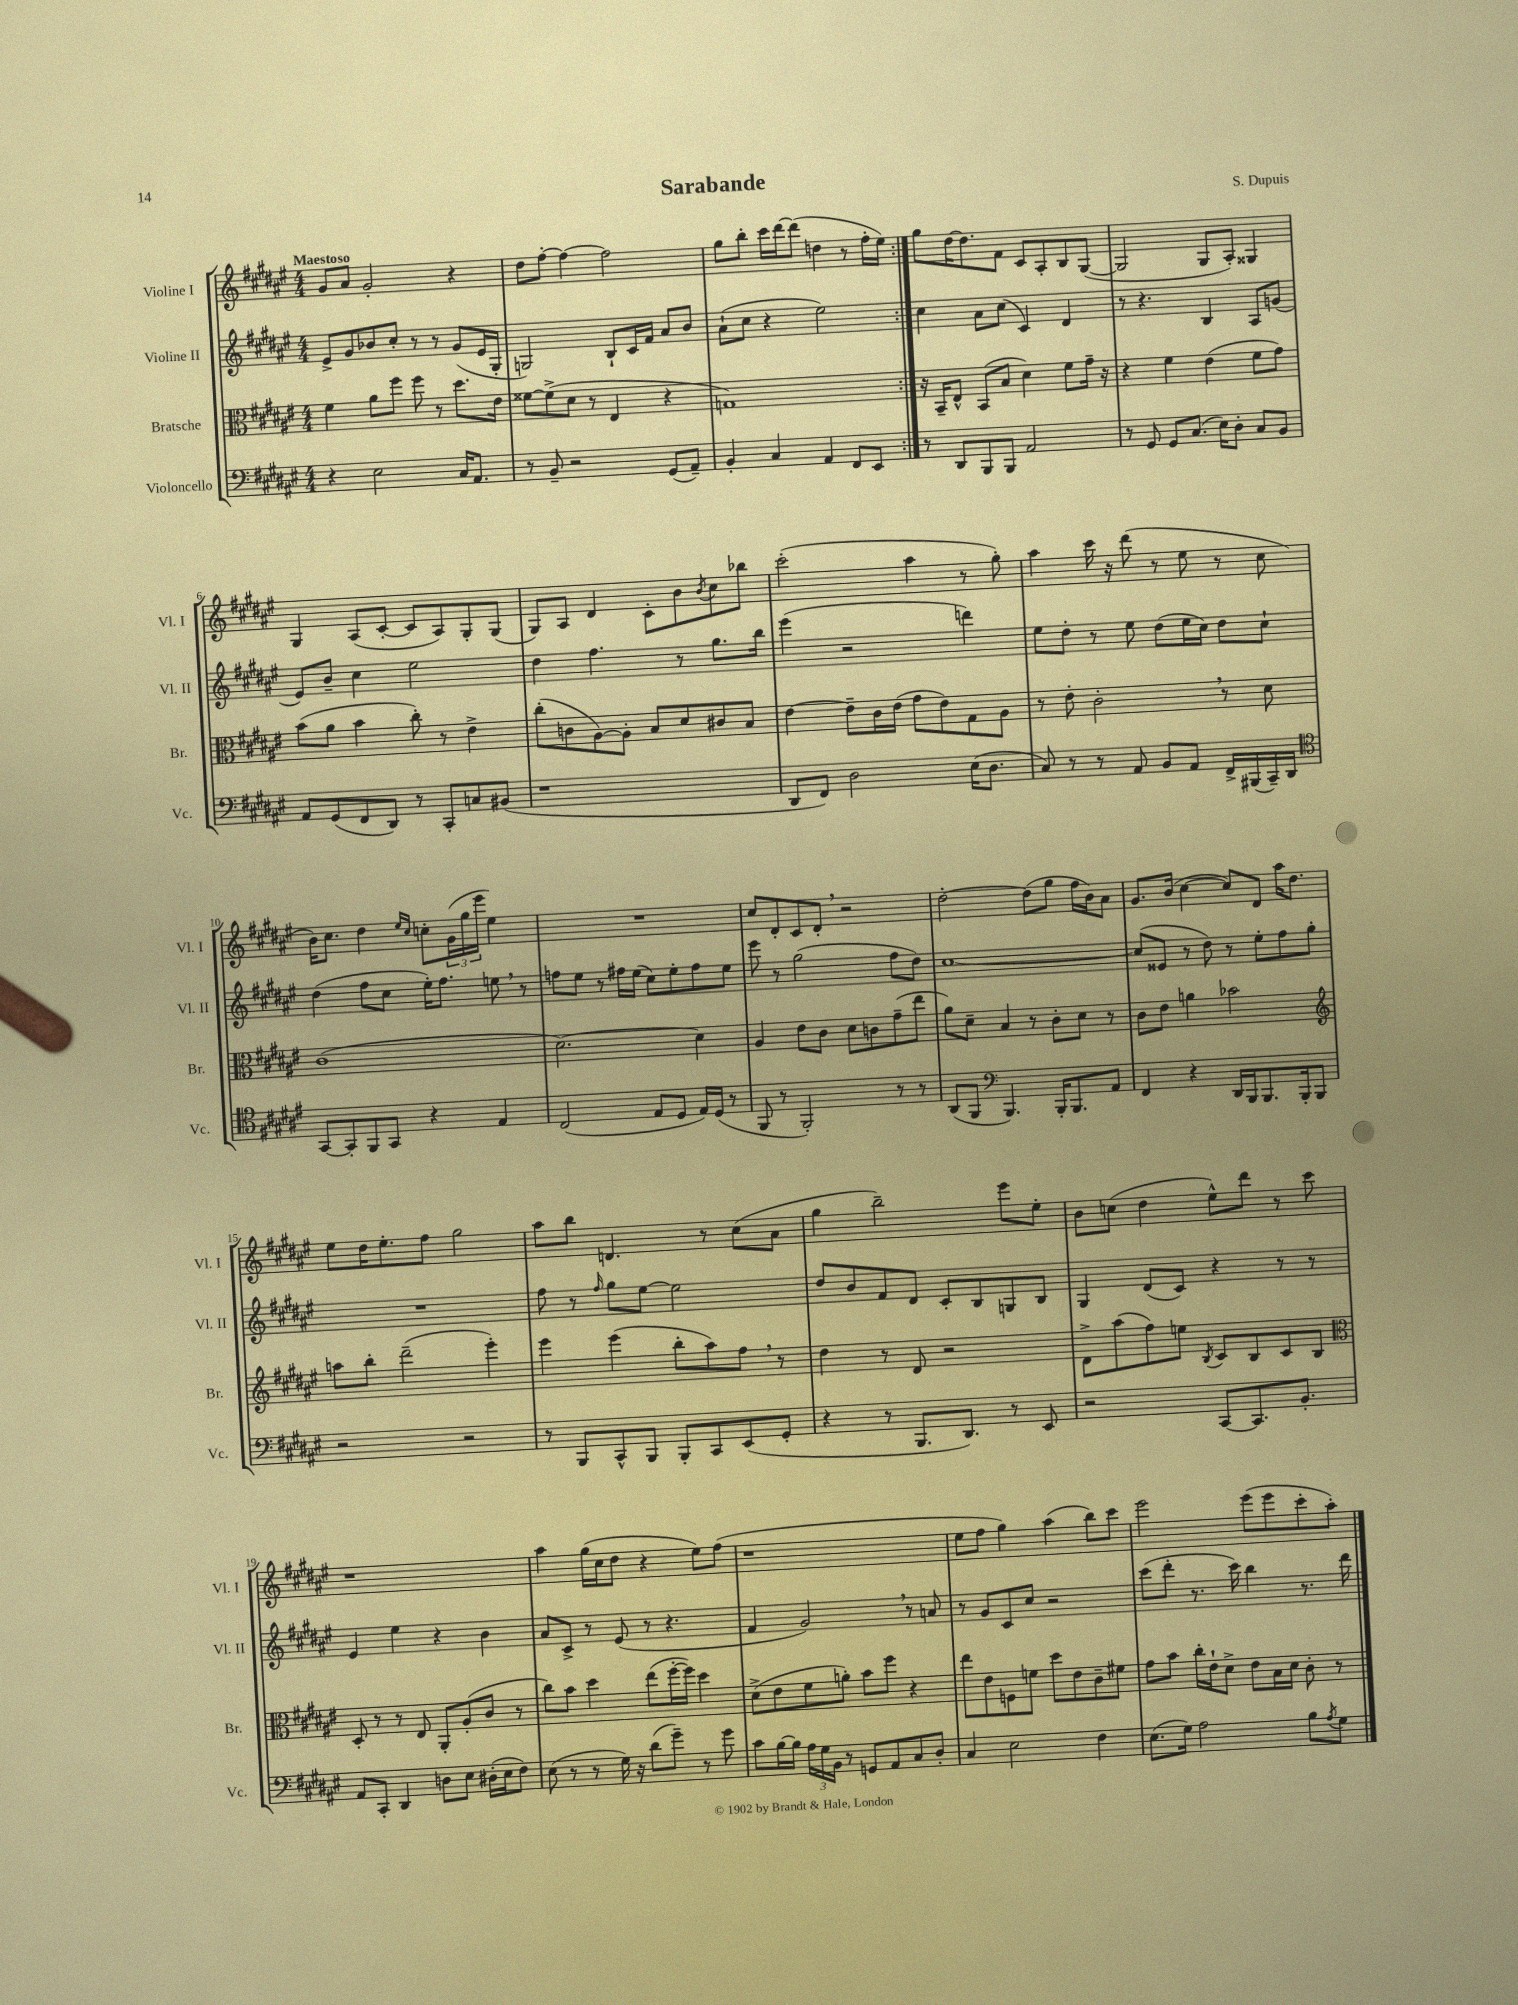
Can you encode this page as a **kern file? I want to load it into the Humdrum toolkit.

**kern	**kern	**kern	**kern
*staff4	*staff3	*staff2	*staff1
*clefF4	*clefC3	*clefG2	*clefG2
*k[f#c#g#d#a#e#]	*k[f#c#g#d#a#e#]	*k[f#c#g#d#a#e#]	*k[f#c#g#d#a#e#]
*M4/4	*M4/4	*M4/4	*M4/4
4r	4f#\	8e#^/L	8g#/L
.	.	8g#/	8a#/J
2E#\	8a#\L	8b-/	2g#'/
.	8ff#\J	8cc#'/J	.
.	8ff#\	8r	.
.	8r	8r	.
16C#/LK	8.dd#\L	(8g#/L	4r
8.AA#/J	.	.	.
.	.	16e#/L	.
.	16e#\Jk	16G#'/JJ	.
=	=	=	=
8r	[8f##\L	2G/)	8dd#\L
8BB~/	(8f##^\]	.	[8ff#'\J
2r	8d#\J	.	4ff#\_
.	8r	.	.
.	4E#/	8B`/L	2ff#\]
.	.	16c#/L	.
.	.	16f#/JJ	.
(8GG#/L	4r	8a#/L	.
8AA#~/J)	.	8b/J	.
=	=	=	=
4BB'/	1G)	(8a#`\L	8gg#\L
.	.	8cc#\J	8bb'\J
4C#/	.	4r	16ccc#\LL
.	.	.	[16ddd#\J
.	.	.	(8ddd#\]J
4AA#/	.	2ee#\)	4dd\
8FF#/L	.	.	8r
8EE#/J	.	.	16ff#'\LL
.	.	.	16ee#\JJ)
=:|!	=:|!	=:|!	=:|!
8r	16r	4cc#\	8gg#\L
.	16BB~/LK	.	.
8DD#/L	8E#^^/J	.	[16dd#\K
.	.	.	8.dd#\]
8BBB/	(8BB/L	8a#\L	.
8BBB/J	8B/J	(8cc#\J	8f#\J
2AA#/	4d#\)	4c#/)	8c#/L
.	.	.	8A#'/
.	8f#\L	4d#/	8B/
.	16g#~\Jk	.	([8G#/J
.	16r	.	.
=	=	=	=
8r	4r	8r	2G#/]
8GG#/	.	4.r	.
8GG#/L	4f#\	.	.
(8.C#/J	.	.	.
.	(4e#\	4B/	8G#/L
16E#\LK)	.	.	.
8D#'\J	.	.	8A#'/J)
8C#/L	8f#\L	8A#/L	4G##/
8BB/J	8g#\J)	(8g/J	.
=	=	=	=
8AA#/L	(8b\L	8e#/L)	4G#/
(8GG#/	8a#\J	8b~/J	.
8FF#/	4b\	4cc#\	(8A#/L
8DD#/J)	.	.	[8c#'/J
8r	8cc#'\)	2ee#\	8c#/]L
8CC#'/L	8r	.	8A#/)
8C/	4e#^\	.	8G#'/
(8BB#/J	.	.	(8G#/J
=	=	=	=
1r	(8cc#'\L	4dd#\	8G#/L)
.	8c\	.	8A#/J
.	[8A#\)	4.ff#\	4d#/
.	8A#'\]J	.	.
.	8B/L	.	8c#'\L
.	8d#/	8r	8b\
.	.	.	8qb/
.	8c#/	8.gg#\L	8cc#\
.	8B/J	.	8bb-\J
.	.	16bb\Jk	.
=	=	=	=
8DD#/L	[4e#\	(4eee#\	(2ccc#'\
8FF#/J)	.	.	.
2D#\	8e#~\]L	2r	.
.	16c#\L	.	.
.	(16e#\JJ	.	.
.	8g#\L	.	4aa#\
.	8e#\)	.	.
(16E#\LK	8G#\	4ddd\)	8r
8.D#\J	.	.	.
.	8A#\J	.	8gg#'\)
=	=	=	=
8C#/)	8r	8ee#\L	4aa#\
8r	8e#'\	8dd#'\J	.
8r	2c#'\	8r	16ccc#\
.	.	.	16r
8AA#/	.	8ee#\	(8ddd#\
8BB/L	.	(8dd#\L	8r
8AA#/J	.	16ee#\L	8ee#\
.	.	16cc#\JJ)	.
16FF#^/LL	8r	8dd#\L	8r
(16BBB#/	.	.	.
16CC#~/)	8d#\	8cc#`\J	8cc#\
16DD#/JJ	.	.	.
=	=	=	=
*clefC4	*	*	*
[8GG#/L	(1c#	(4dd#\	16b\LK)
.	.	.	8.cc#\J
8GG#'/]	.	.	.
8FF#/	.	8ff#\L	4dd#\
8GG#/J	.	8cc#\J	.
.	.	.	16qqee#/LL
.	.	.	16qqcc#/JJ
4r	.	16ee#'\LK)	8cc'\L
.	.	8.ff#\J	.
.	.	.	(24g#\L
.	.	.	24gg#\
.	.	.	24eee#\JJ
4E#/	.	8ee\	4ee#\)
.	.	8r	.
=	=	=	=
(2C#/	[2.d#\)	8ff\L	1r
.	.	8ee#\J	.
.	.	8r	.
.	.	16ff#\LL	.
.	.	(16ee#\JJ	.
8E#/L	.	8cc#\L)	.
8D#/J	.	8ee#'\	.
16E#/LL)	4d#\]	8ff#\	.
(16D#/JJ	.	.	.
8r	.	8ee#\J	.
=	=	=	=
8FF#/	4A#/	8eee#\	8cc#/L
8r	.	8r	8d#'/
2FF#'/)	8e#\L	(2gg#\	8c#/
.	8c#\J	.	8d#'/J
.	8d#\L	.	2r
.	8c\	.	.
8r	(8g#~\	8ff#\L	.
8r	8ee#\J	8dd#\J)	.
=	=	=	=
(8AA#/L	8a#\L)	[1cc#	[2dd#'\
8FF#/J	8d#~\J	.	.
*clefF4	*	*	*
4.BBB/)	4B/	.	.
.	8r	.	(8dd#\]L
16BBB'/LK	8c#'\L	.	8gg#\J
8.BBB/	.	.	.
.	8d#\J	.	16ff#\LL
.	.	.	16b\J)
8AA#/J	8r	.	8a#\J
=	=	=	=
4FF#/	8c#\L	(8cc#/]L	8.g#/L
.	8e#\J	8e##/J	.
.	.	.	(16b/Jk
4r	4a\	8r	[4cc#\
.	.	8dd#\)	.
16DD#/LL	2b-\	8r	8cc#/]L)
16BBB/J	.	.	.
8.BBB/	.	8ee#'\L	8d#/J
.	.	8ff#\	16aa#\LK
16BBB'/k	.	.	8.dd#\J
8BBB/J	.	8gg#'\J	.
=	=	=	=
*	*clefG2	*	*
2r	8aa\L	1r	8ee#\L
.	8bb'\J	.	16dd#\K
.	.	.	8.ee#'\
.	(2ddd#~\	.	.
.	.	.	8ff#\J
2r	.	.	2gg#\
.	4eee#'\)	.	.
=	=	=	=
8r	4eee#\	8ff#\	8aa#\L
8BBB/L	.	8r	8bb\J
.	.	16qqff#/	.
8CC#^^/	(4eee#\	8gg#\L	4.d/
8BBB/J	.	[8ee#\J	.
8BBB'/L	8bb'\L	2ee#\]	.
8CC#/	8aa#\)	.	8r
(8EE#/	8ff#\J	.	(8cc#\L
8GG#'/J	8r	.	8a#\J
=	=	=	=
4r	4dd#\	8dd#/L	4gg#\
.	.	8b/	.
8r	8r	8f#/	2bb~\)
8.BBB/L	8d#/	8d#/J	.
.	2r	8c#'/L	.
8.DD#/J)	.	.	.
.	.	8B/	.
8r	.	8G/	8eee#\L
8EE#/	.	8B/J	8ee#'\J
=	=	=	=
2r	8d#^\L	4G#/	8b\L
.	(8aa#\	.	(8cc\J
.	8ff#\)	(8d#/L	4dd#\
.	8ee\J	8c#/J)	.
.	8qB/	.	.
[8CC#/L	8c#/L	4r	8ee#^^\L)
8.CC#/]	8B/	.	8ddd#\J
.	8c#/	8r	8r
8.BB'/J	.	.	.
.	8B/J	8r	8ccc#\
=	=	=	=
*	*clefC3	*	*
8AA#/L	8D#'/	4e#/	1r
8CC#'/J	8r	.	.
4DD#/	8r	4ee#\	.
.	8E#/	.	.
8D\L	8AA#'/L	4r	.
8E#\J	(8A#'/	.	.
(16D#'\LL	8c#/J	4b\	.
16E#\J	.	.	.
8F#\J)	8r	.	.
=	=	=	=
(8E#\	8cc#\L)	8a#/L	4aa#\
8r	8b\J	8c#^/J	.
8r	4dd#\	8r	(16gg#\LL
.	.	.	16cc#\J
16G#\)	.	(8e#/	8dd#\J
16r	.	.	.
(8d#\L	(8ee#\L	8r	4r
8g#~\J)	[16ff#'\L	4.r	.
.	16ff#\]JJ)	.	.
8r	4dd#\	.	8ee#\L)
8g#\	.	.	(8ff#\J
=	=	=	=
8c#\L	(8d#^\L	4f#/	1r
[16B\L	8e#\	.	.
16B\]JJ	.	.	.
24A#\LL	8f#\	2g#/)	.
24G#\	.	.	.
24BB\JJ	.	.	.
8r	8a'\J)	.	.
8GG/L	8b\L	.	.
8AA#/	8ff#\J	.	.
8C#/	4r	8r	.
8D#'/J	.	8a/	.
=	=	=	=
4C#/	8ee#\L	8r	8ee#\L
.	8e#\	8g#/L	8ff#\J
2E#\	8F\	8c#/	4gg#\)
.	8f\J	8cc#/J	.
.	8dd#\L	2r	(4aa#\
.	8e#\	.	.
4F#\	8c#~\	.	8bb\L)
.	8f#\J	.	8ccc#\J
=	=	=	=
(8.E#\L	8g#\L	(8ccc#\L	2eee#\
.	8b\J	8ddd#'\J	.
16G#\Jk)	.	.	.
2A#\	16cc#'\LL	8.r	.
.	16e#`\J	.	.
.	8d#^\J	.	.
.	.	16ccc#\)	.
.	8e#\L	4bb\	(8eee#\L
.	16B\L	.	8eee#\
.	16d#\JJ	.	.
8B\L	8c#'\	8.r	8ccc#'\
8qA#/	.	.	.
8G#\J	8r	.	8aa#'\J)
.	.	16ddd#\	.
==	==	==	==
*-	*-	*-	*-
